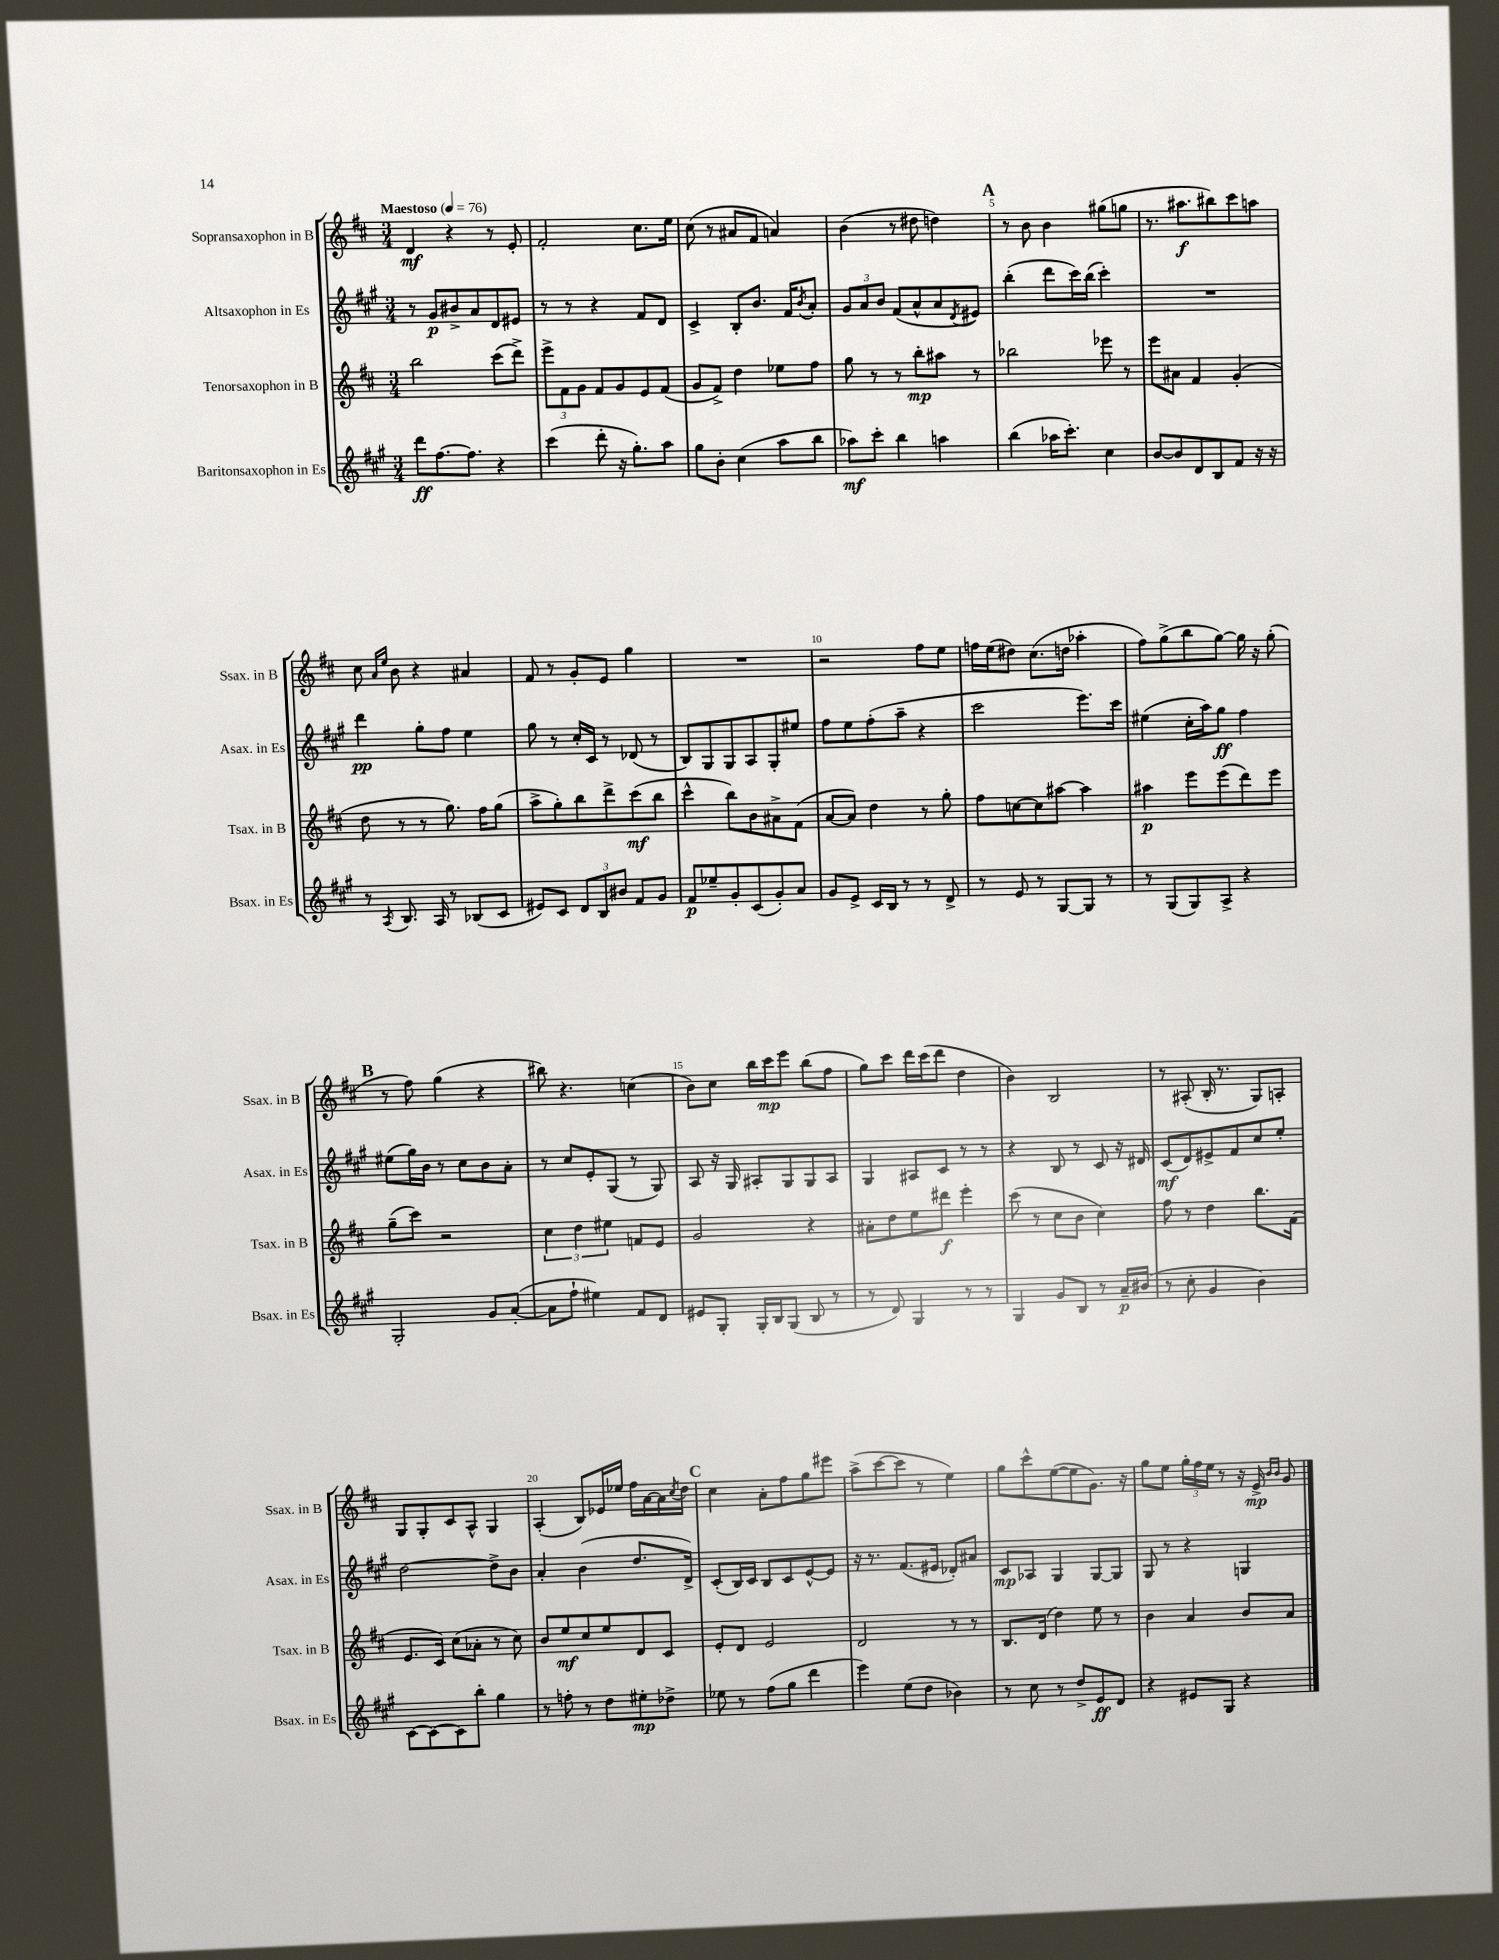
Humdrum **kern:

**kern	**kern	**kern	**kern
*staff4	*staff3	*staff2	*staff1
*clefG2	*clefG2	*clefG2	*clefG2
*k[f#c#g#]	*k[f#c#]	*k[f#c#g#]	*k[f#c#]
*M3/4	*M3/4	*M3/4	*M3/4
*MM76	*MM76	*MM76	*MM76
8ddd	2bb	8r	4d
[8.ff#	.	8g#	.
.	.	8b#^	4r
8.ff#]	.	.	.
.	.	8a	.
4r	(8ccc#	8d	8r
.	8ddd^)	8e#	8e'
=	=	=	=
(4ccc#	12eee^	8r	2f#'
.	12f#	.	.
.	.	8r	.
.	12g	.	.
8ddd'	8f#	4r	.
16r	8g	.	.
8.gg#')	.	.	.
.	8e	8f#	8.cc#
8aa	(8f#	8d	.
.	.	.	16ee
=	=	=	=
8gg#	8g	4c#^	(8cc#
8b'	8f#^)	.	8r
(4cc#	4dd	8B'	8a#
.	.	8.b	8f#
8aa	8ee-	.	4a)
.	.	16f#	.
.	.	8qb	.
8bb	8ff#	8a'	.
=	=	=	=
8aa-)	8gg	12g#	(4b
.	.	12a	.
8ccc#'	8r	.	.
.	.	12b	.
4bb	8r	(8f#	8r
.	8bb'	8a^^	8dd#
4aa	8aa#	8a	4dd)
.	.	8qd	.
.	8r	8e#)	.
=	=	=	=
(4bb	2bb-	(4bb'	8r
.	.	.	8b
16aa-	.	8ddd	4b
8.ccc#')	.	.	.
.	.	16ccc#)	.
.	.	(16bb	.
4cc#	8eee-	4ccc#')	(8gg#
.	8r	.	8gg
=	=	=	=
[8b	8eee	2.r	8.r
8b]	8a#	.	.
.	.	.	8.aa#
8d	4f#	.	.
8B	.	.	8bb#)
8f#	(4g'	.	8ccc#
16r	.	.	8aa
16r	.	.	.
=	=	=	=
8r	8dd	4ddd	8cc#
.	.	.	16qqa
8qA	.	.	16qqee
8.B	8r	.	8b
.	8r	8gg#'	4r
16A	.	.	.
8r	8.gg)	8ff#	.
(8B-	.	4ee	4a#
.	16ff#	.	.
8c#	(8gg	.	.
=	=	=	=
8e#)	8aa^	8gg#	8f#
8c#	8gg')	8r	8r
12d	8bb	16cc#'	8g'
.	.	16c#	.
12B	.	.	.
.	8ddd^	8r	8e
12b#	.	.	.
8f#	(8ccc#	(8d-	4gg
8g#	8bb	8r	.
=	=	=	=
8f#	4ccc#^^	8B)	2.r
8ee-~	.	8G#	.
8g#'	8bb)	8G#	.
(8c#	8b	8A	.
8g#')	8a#^	8G#'	.
8a	(8f#	8ee#	.
=	=	=	=
8g#	[8a	8ff#	2r
8e^	8a])	8ee	.
16c#	4dd	(8ff#'	.
16B	.	.	.
8r	.	8aa~	.
8r	8r	4r	8ff#
8d^	8gg'	.	8ee
=	=	=	=
8r	8ff#	2ccc#	16ff
.	.	.	(16ee
8e	[8cc	.	8dd#)
8r	8cc]	.	(8.cc#
[8G#	[8aa#	.	.
.	.	.	16dd
8G#]	4aa#]	8.eee)	4aa-'
8r	.	.	.
.	.	16ccc#	.
=	=	=	=
8r	4aa#	(4ee#	8ff#)
(8G#	.	.	(8gg^
8G#)	8eee	16cc#'	8bb
.	.	16aa)	.
8A^	(8eee	8gg#	[8gg)
4r	8ddd)	4ff#	16gg]
.	.	.	16r
.	8eee	.	(8gg'
=	=	=	=
2G#'	(8gg~	(8ee#	8r
.	8ccc#)	16gg#)	8ff#)
.	.	16b	.
.	2r	8r	(4gg
.	.	8cc#	.
8g#	.	8b	4r
([8a'	.	8a'	.
=	=	=	=
8a]	6cc#	8r	8bb#)
8ff#`	.	8cc#	4.r
.	6dd	.	.
4ee#)	.	8e'	.
.	6ee#	.	.
.	.	(8G#	.
8f#	8f	8r	(4cc
8d	8e	8G#)	.
=	=	=	=
8e#	2g	8A	8b)
8G#'	.	16r	8cc#
.	.	16G#	.
16G#'	.	8A#'	16bb
16B	.	.	16ccc#
(8G#	.	8G#	8eee
8B	4r	8G#	(8bb
8r	.	8A#	8ff#
=	=	=	=
8r	8a#'	4G#	8gg)
8d)	8dd	.	8ccc#
4G#	8ee	8A#	16ddd
.	.	.	(16ccc#
.	8ddd#	8c#	8ddd
8r	4eee'	8r	4dd
8r	.	8r	.
=	=	=	=
4G#	(8ccc#	4r	4b)
.	8r	.	.
8g#	8cc#	8B	2B
8B	8b	8r	.
8r	4cc#)	8c#	.
16a~	.	16r	.
(16b#	.	16d#	.
=	=	=	=
8r	8ff#	(8c#	8r
8cc#'	8r	8d)	(8A#'
4g#	4dd	8e#^	16B'
.	.	.	8.r
.	.	8f#	.
4b)	8.bb	8cc#	8G)
.	.	8ee'	8A'
.	(16f#	.	.
=	=	=	=
[8c#	8.e	[2dd	8G
8c#_	.	.	8G'
.	16c#)	.	.
8c#]	(8cc#	.	8c#
8bb'	8a-'	.	8A^^
4gg#	8r	8dd^]	4G
.	8cc#)	8b	.
=	=	=	=
8r	8b	4a'	(4A'
8ff'	8ee	.	.
8r	8cc#	(4b	8B)
8dd	8ee	.	16e-
.	.	.	16ee-
8ee#'	8d	8.dd	16ff#
.	.	.	[16a
8dd-^	8c#	.	16a]
.	.	.	8qcc#
.	.	16d^)	16dd
=	=	=	=
8ee-	8e'	(8c#'	4cc#
8r	8d	16B)	.
.	.	16c#	.
(8ff#	2e	8B	8a'
8gg#	.	8c#	8ff#
4ddd	.	[8e^^	8gg
.	.	8e]	8eee#
=	=	=	=
4eee)	2d	16r	(8aa^
.	.	8.r	.
.	.	.	[8ccc#
(8ee	.	(8.f#	8ccc#]
8dd	.	.	8r
.	.	16e#	.
4b-)	8r	8d-')	4ee)
.	8r	8a#	.
=	=	=	=
8r	8.B	8c#	8gg
8cc#	.	8A-	8ccc#^^
.	(16d	.	.
8r	4dd)	4G#	([8ee
8dd^	.	.	8ee]
8e	8ee	[8G#	8.g)
8d	8r	8G#]	.
.	.	.	16r
=	=	=	=
4r	4b	8G#	8gg
.	.	8r	8ee
8e#	4a	4r	24gg'
.	.	.	24ff#
.	.	.	24ee
8G#	.	.	8r
4r	8b	4G	16r
.	.	.	16e^
.	.	.	16qqb
.	.	.	16qqb
.	8a	.	8g
==	==	==	==
*-	*-	*-	*-
